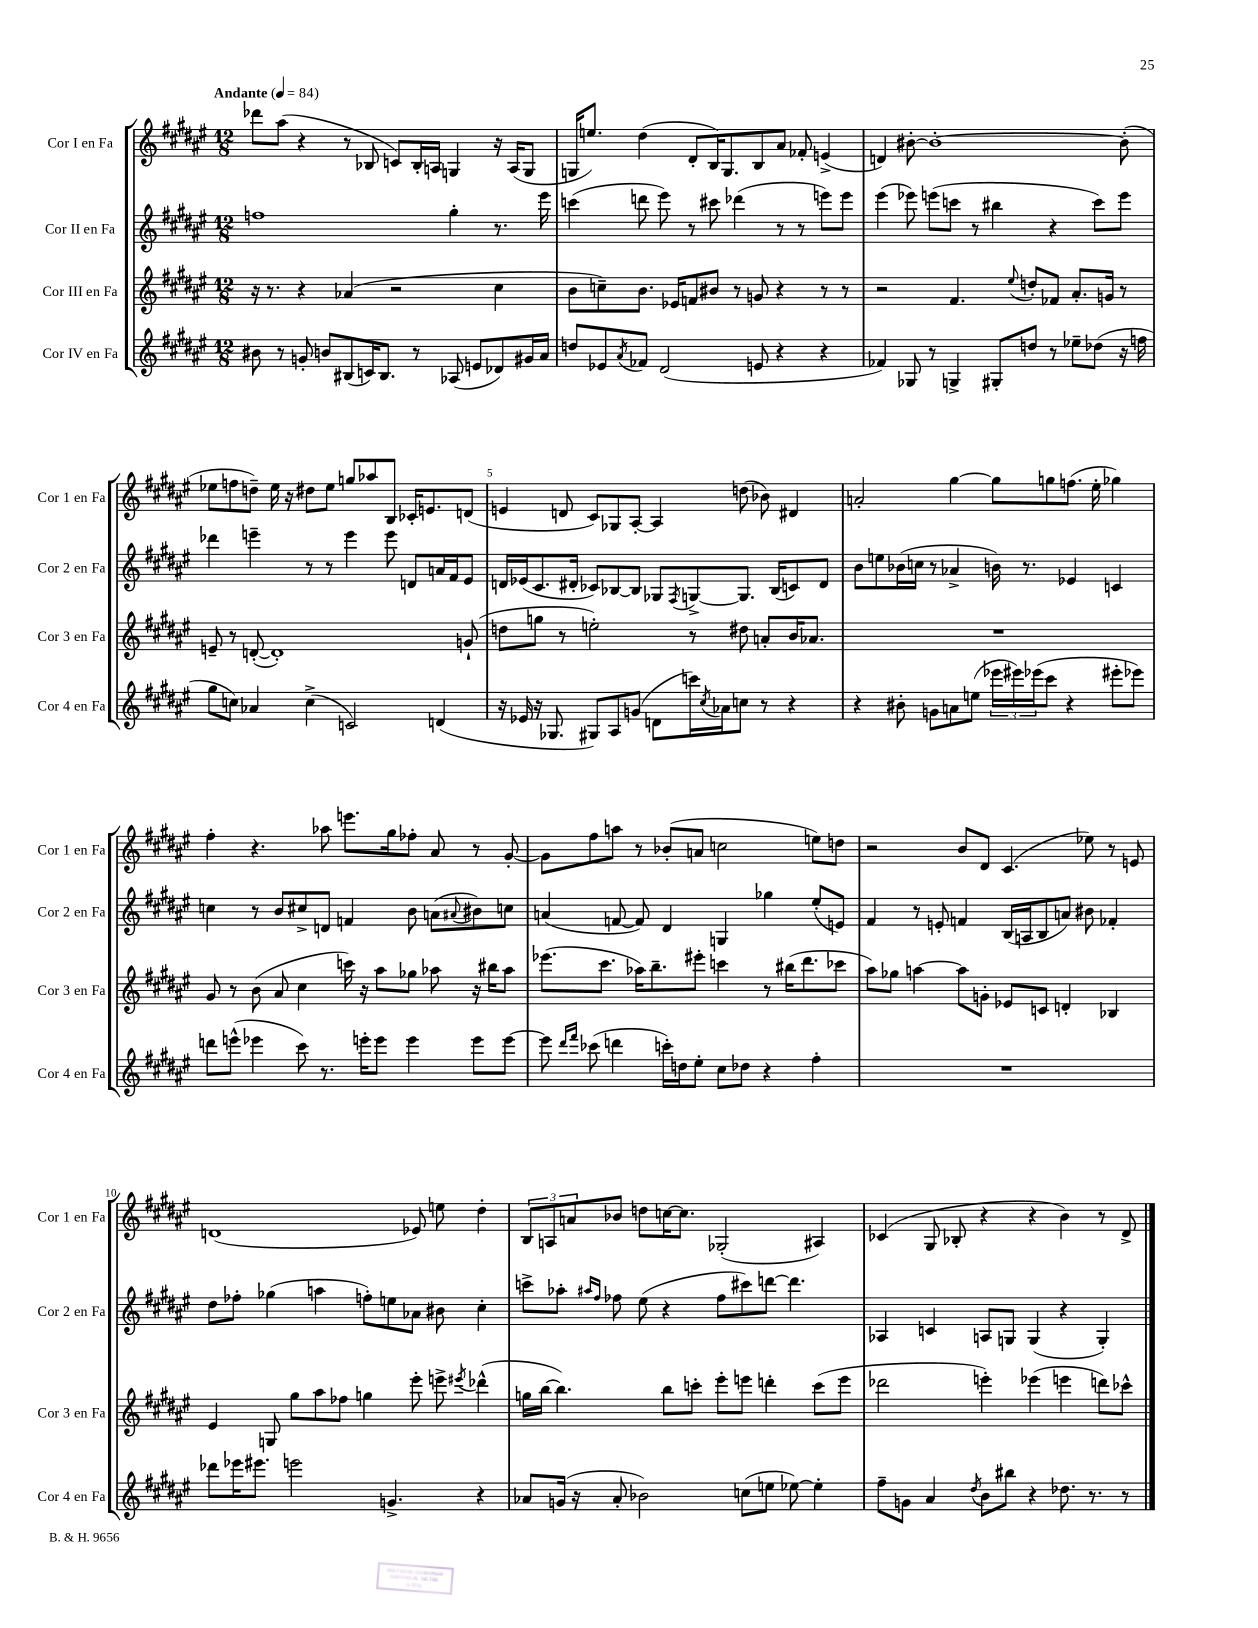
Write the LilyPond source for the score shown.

<<
\new StaffGroup <<
\new Staff = "s0" \with { instrumentName = "Cor I en Fa" shortInstrumentName = "Cor 1 en Fa" } {
    \clef treble \key fis \major \numericTimeSignature \time 12/8 \tempo "Andante" 4 = 84
    des'''8 ais''8( r4 r8 bes8 c'8) bes16-. a16 g4 r16 a16( g8 |
    g16 e''8.) dis''4( dis'8-. b16) g8. b8 ais'8 fes'8-. e'4->( |
    d'4) bis'8~-. bis'1~-. bis'8-.( |
    ees''8 f''8 d''8--) ees''16 r16 dis''8 ees''8 g''8 aes''8 b8 ces'16-. e'8. d'8( |
    e'4 d'8 cis'8) ges8 ais8~-. ais4 d''8( bes'8) dis'4 |
    a'2-. gis''4~ gis''8 g''8 f''8.( eis''16-. ges''4) |
    fis''4-. r4. aes''8 e'''8. gis''16 fes''8-. ais'8 r8 gis'8~-. |
    gis'8 fis''8 a''8 r8 bes'8-.( a'8 c''2 e''8) d''8 |
    r2 b'8 dis'8 cis'4.( ees''8) r8 e'8 |
    d'1( ees'8) e''8 dis''4-. |
    \tuplet 3/2 { b8 a8 a'8 } bes'8 d''8 c''16~ c''8. ges2-.( ais4) |
    ces'4( gis8 bes8-. r4 r4 b'4) r8 dis'8-> \bar "|." |
}
\new Staff = "s1" \with { instrumentName = "Cor II en Fa" shortInstrumentName = "Cor 2 en Fa" } {
    \clef treble \key fis \major \numericTimeSignature \time 12/8
    f''1 gis''4-. r8. eis'''16 |
    c'''4( d'''8 eis'''8) r8 cis'''8 des'''4( r8 r8 e'''8) e'''8 |
    eis'''4( ees'''8) e'''8( c'''8 r8 bis''4 r4 c'''8) e'''8 |
    des'''4 e'''4-- r8 r8 e'''4 e'''8 d'8 a'16 fis'16 eis'8 |
    d'16 ees'16( cis'8. dis'16-. ces'8) bes8~ bes8 ges8 \acciaccatura { fis8 } g8~-> g8. bes16( c'8) dis'8 |
    b'8 e''8 bes'16( c''16 r8 aes'4-> b'16) r8. ees'4 c'4 |
    c''4 r8 b'8 cis''8-> d'8 f'4 b'8 a'8( \appoggiatura { ais'8 } bis'8) c''8 |
    a'4( f'8~ f'8) dis'4 g4 ges''4 eis''8-.( e'8) |
    fis'4 r8 e'8-. f'4 b16( a16 b8 a'8) bis'8 fes'4-. |
    dis''8 fes''8-. ges''4( a''4 f''8-.) e''8 aes'8 bis'8 cis''4-. |
    c'''8-> aes''8-. \grace { ais''16 fis''16 } fes''8 eis''8( r4 fes''8 cis'''8) d'''8~ d'''4. |
    aes4 c'4 a8 g8 g4( r4 g4-.) \bar "|." |
}
\new Staff = "s2" \with { instrumentName = "Cor III en Fa" shortInstrumentName = "Cor 3 en Fa" } {
    \clef treble \key fis \major \numericTimeSignature \time 12/8
    r16 r8. r4 aes'4( r2 cis''4 |
    b'8 c''8--) b'8. ees'16 f'8 bis'8 r8 g'8 r4 r8 r8 |
    r2 fis'4. \appoggiatura { eis''8 } d''8-. fes'8 ais'8.-. g'16 r8 |
    e'8-- r8 d'8~-.( d'1-.) g'8-!( |
    d''8 g''8 r8 e''2-.) r8 dis''8 a'8-. b'16 aes'8. |
    R1. |
    gis'8 r8 b'8( ais'8 cis''4 c'''16) r16 ais''8 ges''8 aes''8 r16 bis''16 aes''8 |
    ees'''8.( cis'''8. aes''16) b''8.-- eis'''8-. c'''4 r8 bis''16( dis'''8. ces'''8 |
    ais''8) ges''8 a''4~ a''8 g'8-. ees'8 c'8 d'4-. bes4 |
    eis'4 g8 gis''8 ais''8 fes''8 g''4 eis'''8-. e'''8-> \acciaccatura { eis'''8 } des'''4-^( |
    g''16 b''16~ b''4.) b''8 c'''8-. eis'''8-. e'''8 d'''4-. c'''8( e'''8 |
    des'''2 e'''4-.) ees'''4( e'''4 d'''8) ces'''8-^ \bar "|." |
}
\new Staff = "s3" \with { instrumentName = "Cor IV en Fa" shortInstrumentName = "Cor 4 en Fa" } {
    \clef treble \key fis \major \numericTimeSignature \time 12/8
    bis'8 r8 g'8-. b'8 bis8( c'16) bis8. r8 aes8( e'8 des'8) gis'16 ais'16 |
    d''8 ees'8 \acciaccatura { ais'8 } fes'8 dis'2( e'8 r4 r4 |
    fes'4) ges8 r8 g4-> gis8-. d''8 r8 ees''8-- des''8( r16 f''16 |
    gis''8 c''8) aes'4 c''4->( c'2) d'4( |
    r16 ees'16 r16 ges8. gis8) ais8 g'8( d'8 c'''16) \acciaccatura { cis''8 } aes'16 c''8 r8 r4 |
    r4 bis'8-. g'8 a'8 e''8( \tuplet 3/2 { ees'''16 eis'''16) ees'''16( } cis'''8 r4 eis'''8-. ees'''8) |
    d'''8 e'''8-^( ees'''4 cis'''8) r8. e'''16-. e'''8 e'''4 e'''8 e'''8~ |
    e'''8 \grace { dis'''16 fis'''16 } ces'''8( d'''4 c'''16-.) d''16 eis''8-. cis''8 des''8 r4 fis''4-. |
    R1. |
    des'''8 ees'''16 eis'''8. e'''2 g'4.-> r4 |
    aes'8 g'16( r16 aes'8-. bes'2) c''8( e''8 ees''8~) ees''4-. |
    fis''8-- g'8 ais'4 \acciaccatura { dis''8 } b'8 bis''8 r4 des''8. r8. r8 \bar "|." |
}
>>
>>
\layout { \context { \Score \override BarNumber.break-visibility = ##(#f #t #t) barNumberVisibility = #(every-nth-bar-number-visible 5) } }
